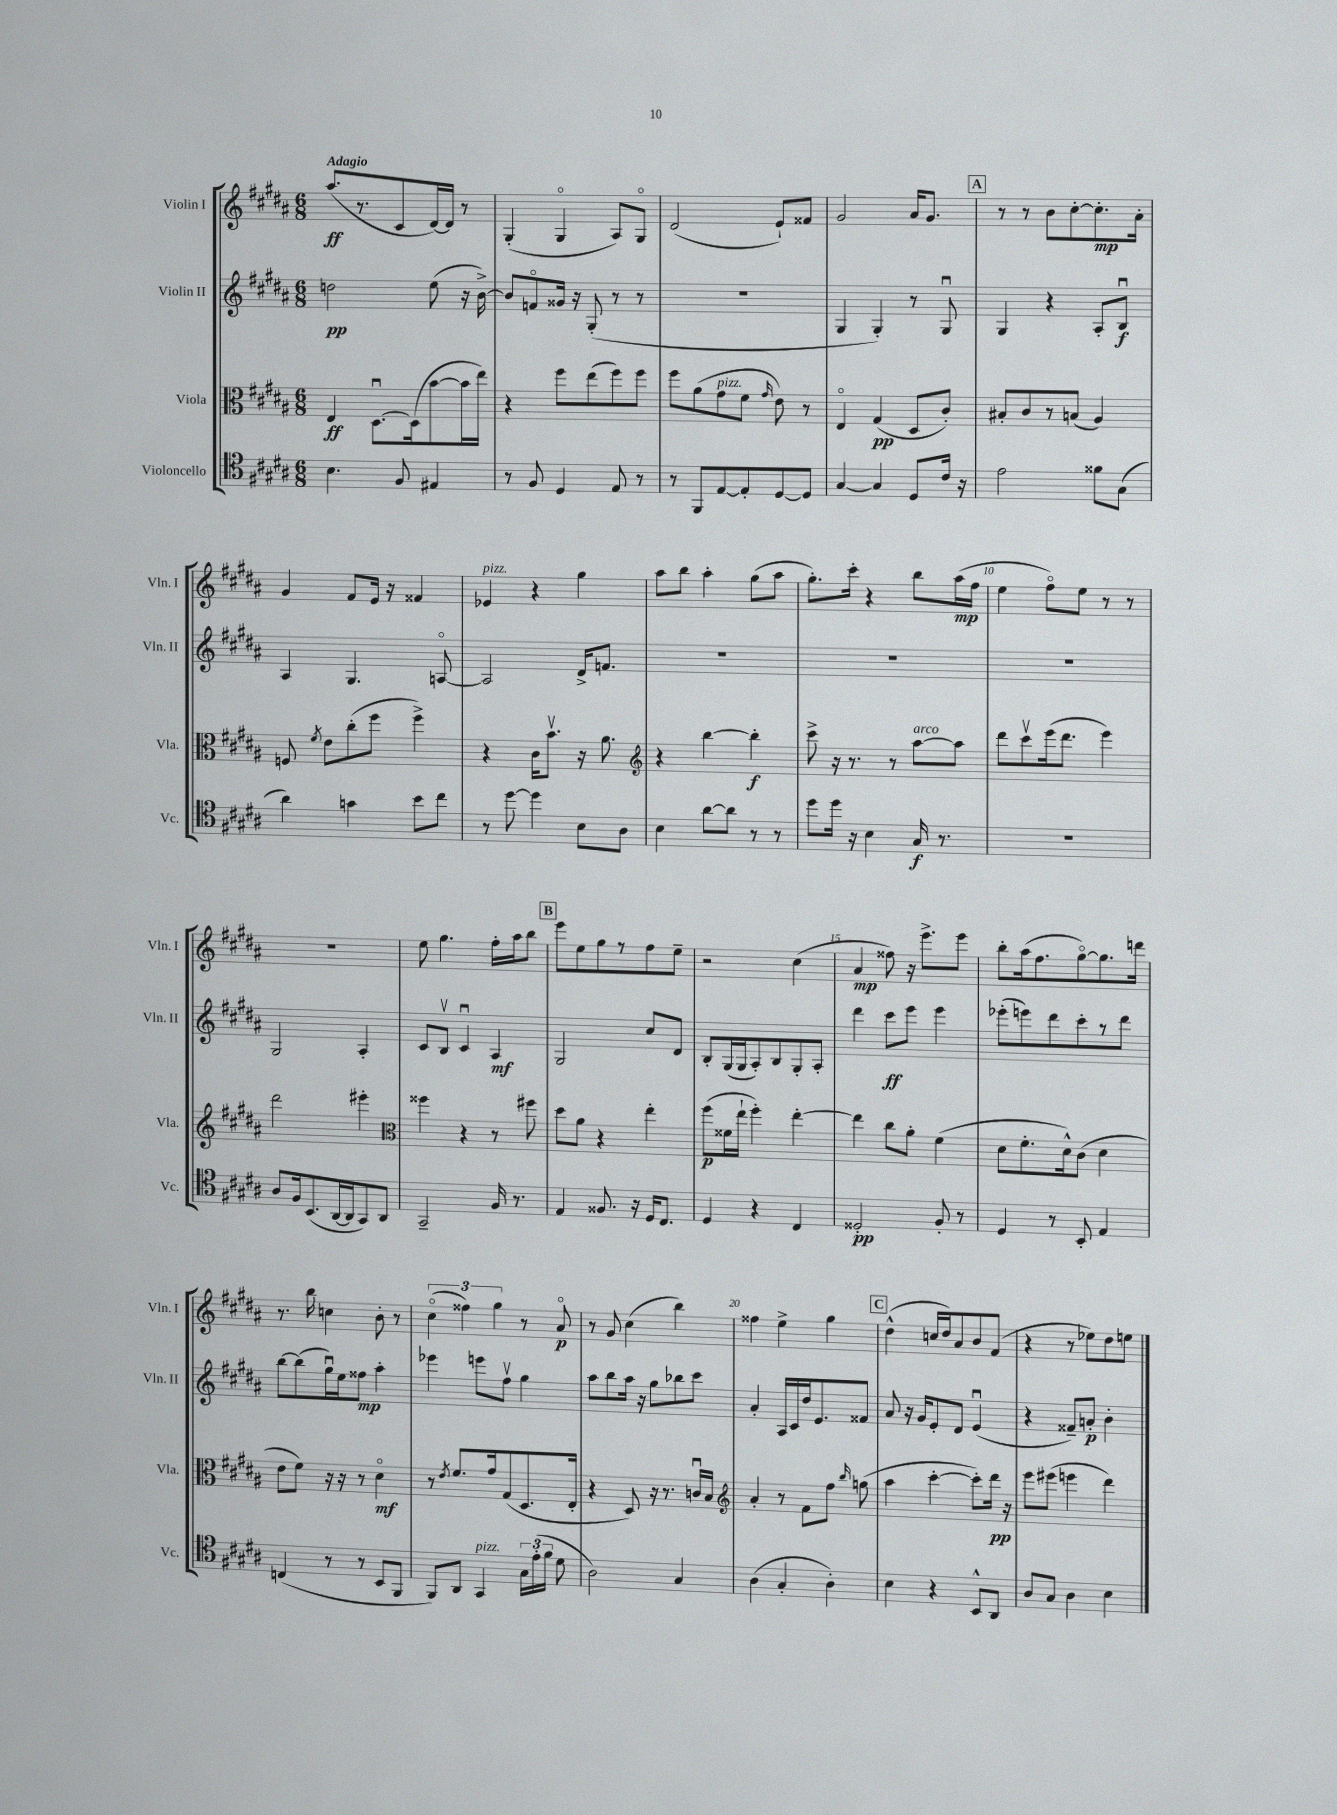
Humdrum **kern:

**kern	**dynam	**kern	**dynam	**kern	**dynam	**kern	**dynam
*part4	*part4	*part3	*part3	*part2	*part2	*part1	*part1
*staff4	*staff4	*staff3	*staff3	*staff2	*staff2	*staff1	*staff1
*I"Violoncello	*	*I"Viola	*	*I"Violin II	*	*I"Violin I	*
*I'Vc.	*	*I'Vla.	*	*I'Vln. II	*	*I'Vln. I	*
*clefC4	*	*clefC3	*	*clefG2	*	*clefG2	*
*k[f#c#g#d#a#]	*	*k[f#c#g#d#a#]	*	*k[f#c#g#d#a#]	*	*k[f#c#g#d#a#]	*
*M6/8	*	*M6/8	*	*M6/8	*	*M6/8	*
=1	=1	=1	=1	=1	=1	=1	=1
!	!	!	!	!	!	!LO:TX:a:B:t=Adagio	!
4.B\	.	4E/	ff	2ddn\	pp	(8.aa#/L	ff
.	.	.	.	.	.	8.r	.
.	.	[8.D#u\L	.	.	.	.	.
8F#/	.	.	.	.	.	8c#/	.
.	.	(16D#\k]	.	.	.	.	.
4E#X/	.	[8b\	.	(8ee\	.	[16d#/L)	.
.	.	.	.	.	.	16d#/JJ]	.
.	.	16b\L]	.	16r	.	8r	.
.	.	16ee\JJ)	.	[16b^\)	.	.	.
=2	=2	=2	=2	=2	=2	=2	=2
8r	.	4r	.	8b/L]	.	(4G#'/	.
8F#/	.	.	.	8fn/	.	.	.
4D#/	.	8ff#\L	.	16g##X/Jk	.	4G#/	.
.	.	.	.	16r	.	.	.
.	.	(8ee\	.	(8G#'/	.	.	.
8E/	.	8ff#\)	.	8r	.	8A#/L)	.
8r	.	8ff#\J	.	8r	.	8G#/J	.
=3	=3	=3	=3	=3	=3	=3	=3
8r	.	8ff#\L	.	2.r	.	(2d#/	.
8FF#/L	.	(8a#\	.	.	.	.	.
!	!	!LO:TX:a:i:t=pizz.	!	!	!	!	!
[8E/	.	8g#\	.	.	.	.	.
8E'/]	.	8f#\J	.	.	.	.	.
.	.	16qqg#/	.	.	.	.	.
[8D#/	.	8e\)	.	.	.	8e`/L)	.
8D#/J]	.	8r	.	.	.	8f##X/J	.
=4	=4	=4	=4	=4	=4	=4	=4
[4G#/	.	4E/	.	4G#/	.	2g#/	.
4G#/]	.	(4G#/	pp	4G#'/)	.	.	.
8D#/L	.	8D#/L	.	8r	.	16a#/KL	.
.	.	.	.	.	.	8.g#/J	.
16c#/Jk	.	8c#'/J)	.	8G#u/	.	.	.
16r	.	.	.	.	.	.	.
!!LO:REH:place=s1:t=A
=5	=5	=5	=5	=5	=5	=5	=5
2e\	.	8B#X'/L	.	4G#/	.	8r	.
.	.	8c#/	.	.	.	8r	.
.	.	8r	.	4r	.	8b\L	.
.	.	(8Bn/J	.	.	.	[8cc#'\	.
8f##X\L	.	4A#/)	.	8A#'/L	.	8.cc#'\]	mp
(8G#\J	.	.	.	8Bu/J	f	.	.
.	.	.	.	.	.	16a#'\Jk	.
!!LO:LB:g=z
=6	=6	=6	=6	=6	=6	=6	=6
4a#\)	.	8Fn/	.	4A#/	.	4g#/	.
.	.	8qf#/	.	.	.	.	.
.	.	8e\L	.	.	.	.	.
4gn\	.	(8cc#'\	.	4.G#/	.	8f#/L	.
.	.	8ff#\J	.	.	.	16e/Jk	.
.	.	.	.	.	.	16r	.
8b\L	.	4ff#^\)	.	.	.	4f##X/	.
8cc#\J	.	.	.	[8An/	.	.	.
=7	=7	=7	=7	=7	=7	=7	=7
!	!	!	!	!	!	!LO:TX:a:i:t=pizz.	!
8r	.	4r	.	2A/]	.	4e-X/	.
[8dd#\	.	.	.	.	.	.	.
4dd#\]	.	16c#\KL	.	.	.	4r	.
.	.	8.bv\J	.	.	.	.	.
8B\L	.	16r	.	16d#^/KL	.	4gg#\	.
.	.	8.a#\	.	8.fn/J	.	.	.
8A#\J	.	.	.	.	.	.	.
=8	=8	=8	=8	=8	=8	=8	=8
*	*	*clefG2	*	*	*	*	*
4B\	.	4r	.	2.r	.	8aa#\L	.
.	.	.	.	.	.	8bb\J	.
[8a#\L	.	[4bb\	.	.	.	4aa#'\	.
8a#\J]	.	.	.	.	.	.	.
8r	.	4bb'\]	f	.	.	(8gg#\L	.
8r	.	.	.	.	.	8aa#\J	.
=9	=9	=9	=9	=9	=9	=9	=9
8dd#\L	.	8ccc#^\	.	2.r	.	8.gg#'\L)	.
16dd#\Jk	.	16r	.	.	.	.	.
16r	.	8.r	.	.	.	16ccc#'\Jk	.
4B\	.	.	.	.	.	4r	.
.	.	8r	.	.	.	.	.
!	!	!LO:TX:a:i:t=arco	!	!	!	!	!
16G#/	f	[8aa#\L	.	.	.	8bb\L	.
8.r	.	.	.	.	.	.	.
.	.	8aa#\J]	.	.	.	(16aa#\L	mp
.	.	.	.	.	.	16ff#\JJ	.
=10	=10	=10	=10	=10	=10	=10	=10
2.r	.	8ddd#\L	.	2.r	.	4ee\	.
.	.	8ccc#v\	.	.	.	.	.
.	.	(16eee\k	.	.	.	8ff#\L)	.
.	.	8.ddd#\J	.	.	.	.	.
.	.	.	.	.	.	8ee\J	.
.	.	4eee\)	.	.	.	8r	.
.	.	.	.	.	.	8r	.
!!LO:LB:g=z
=11	=11	=11	=11	=11	=11	=11	=11
8A#/L	.	2ddd#\	.	2G#/	.	2.r	.
16F#/k	.	.	.	.	.	.	.
(8.BB/	.	.	.	.	.	.	.
[16AA#/L	.	.	.	.	.	.	.
16AA#/J]	.	.	.	.	.	.	.
8GG#/)	.	4eee#X'\	.	4A#'/	.	.	.
8AA#/J	.	.	.	.	.	.	.
=12	=12	=12	=12	=12	=12	=12	=12
*	*	*clefC3	*	*	*	*	*
2GG#~/	.	4ff##X\	.	8c#/L	.	8ee\	.
.	.	.	.	8Bv/J	.	4.gg#\	.
.	.	4r	.	4c#u/	.	.	.
16F#/	.	8r	.	4A#/	mf	16ff#'\LL	.
8.r	.	.	.	.	.	16aa#\J	.
.	.	8ff#X\	.	.	.	8bb\J	.
!!LO:REH:place=s1:t=B
=13	=13	=13	=13	=13	=13	=13	=13
4E/	.	8dd#\L	.	2G#/	.	8eee\L	.
.	.	8a#\J	.	.	.	8ee\	.
8.F##X/	.	4r	.	.	.	8gg#\	.
.	.	.	.	.	.	8r	.
16r	.	.	.	.	.	.	.
16D#/KL	.	4ee'\	.	8cc#/L	.	8ff#\	.
8.C#/J	.	.	.	.	.	.	.
.	.	.	.	8d#/J	.	8ee~\J	.
=14	=14	=14	=14	=14	=14	=14	=14
4D#/	.	(8ff#\L	p	8B'/L	.	2r	.
.	.	16f##X\L	.	(16G#/L	.	.	.
.	.	16ee`\JJ	.	16G#/J	.	.	.
4r	.	4ff#'\)	.	8A#'/)	.	.	.
.	.	.	.	8B/	.	.	.
4C#/	.	[4ee'\	.	8G#'/	.	(4cc#\	.
.	.	.	.	8A#'/J	.	.	.
=15	=15	=15	=15	=15	=15	=15	=15
2D##X'/	pp	4ee\]	.	4ddd#\	.	4a#/	mp
.	.	8cc#\L	.	8ccc#\L	ff	8ff##X\)	.
.	.	8a#'\J	.	8eee\J	.	16r	.
.	.	.	.	.	.	8.eee^\L	.
8F#'/	.	(4f#\	.	4eee\	.	.	.
8r	.	.	.	.	.	8eee\J	.
=16	=16	=16	=16	=16	=16	=16	=16
4D#/	.	8d#\L	.	(8eee-X'\L	.	8bb'\L	.
.	.	8.f#'\	.	8eeen\)	.	(16aa#\k	.
.	.	.	.	.	.	8.ff#\	.
8r	.	.	.	8ddd#\	.	.	.
.	.	16d#^^\k)	.	.	.	.	.
8BB'/	.	(8c#\J	.	8ccc#'\	.	[8gg#\)	.
4E/	.	4d#\	.	8r	.	8.gg#\]	.
.	.	.	.	8ddd#\J	.	.	.
.	.	.	.	.	.	16dddn\Jk	.
!!LO:LB:g=z
=17	=17	=17	=17	=17	=17	=17	=17
(4Cn/	.	8e\L	.	[8bb\L	.	8.r	.
.	.	8f#\J)	.	(8bb\]	.	.	.
.	.	.	.	.	.	16bb\	.
8r	.	16r	.	16gg#u\L)	.	4ccn\	.
.	.	16r	.	16ee\J	.	.	.
8r	.	8r	.	8ff##X\J	mp	.	.
8BB/L	.	4d#\	mf	4aa#'\	.	8b'\	.
8FF#/J	.	.	.	.	.	8r	.
=18	=18	=18	=18	=18	=18	=18	=18
8FF#/L)	.	8r	.	4eee-X\	.	(6cc#\	.
.	.	8qe/	.	.	.	.	.
8AA#/J	.	8.f#/L	.	.	.	.	.
.	.	.	.	.	.	6ff##X\)	.
!LO:TX:a:i:t=pizz.	!	!	!	!	!	!	!
4GG#/	.	.	.	8eeen\L	.	.	.
.	.	16g#/k	.	.	.	.	.
.	.	.	.	.	.	6gg#\	.
.	.	(8G#/	.	8ff#v\J	.	.	.
24G#\LL	.	8.D#/	.	4gg#\	.	8r	.
(24e'\	.	.	.	.	.	.	.
24f#\JJ	.	.	.	.	.	.	.
8d#\	.	.	.	.	.	8a#/	p
.	.	16E'/Jk	.	.	.	.	.
=19	=19	=19	=19	=19	=19	=19	=19
2A#\)	.	4r	.	8aa#\L	.	8r	.
.	.	.	.	8bb\	.	8g#/	.
.	.	8D#/)	.	16aa#\Jk	.	(4cc#\	.
.	.	.	.	16r	.	.	.
.	.	16r	.	8gg#\L	.	.	.
.	.	8.r	.	.	.	.	.
4G#/	.	.	.	8bb-X\	.	4bb\)	.
.	.	16cnu/LL	.	8ccc#\J	.	.	.
.	.	16B/JJ	.	.	.	.	.
=20	=20	=20	=20	=20	=20	=20	=20
*	*	*clefG2	*	*	*	*	*
(4A#\	.	4a#'/	.	4a#'/	.	4ff##X\	.
4G#'/	.	8r	.	16A#/LL	.	4ee^\	.
.	.	.	.	16c#/	.	.	.
.	.	8f#\L	.	16dd#/J	.	.	.
.	.	.	.	8.e/	.	.	.
4A#'\)	.	8ff#\J	.	.	.	4gg#\	.
.	.	16qqbb/	.	.	.	.	.
.	.	(8ggn\	.	8f##X/J	.	.	.
!!LO:REH:place=s1:t=C
=21	=21	=21	=21	=21	=21	=21	=21
4B\	.	4aa#\	.	8a#/	.	(4dd#^^\	.
.	.	.	.	16r	.	.	.
.	.	.	.	16g#/KL	.	.	.
4r	.	[4ccc#'\	.	8e'/	.	16ccn/LL	.
.	.	.	.	.	.	16dd#/J)	.
.	.	.	.	8d#/J	.	8a#/	.
8BB^^/L	.	8ccc#'\L])	.	(4eu/	.	8b/	.
8AA#/J	.	16ddd#\Jk	pp	.	.	(8f#/J	.
.	.	16r	.	.	.	.	.
=22	=22	=22	=22	=22	=22	=22	=22
8A#/L	.	8eee\L	.	4r	.	4r	.
8G#/J	.	(8eee#X\J	.	.	.	.	.
4A#\	.	4eeen\	.	8f##X~/L)	.	8r	.
.	.	.	.	8an'/J	p	8ee-X\L)	.
4B\	.	4ddd#\)	.	4b'\	.	8dd#\	.
.	.	.	.	.	.	8een\J	.
==	==	==	==	==	==	==	==
*-	*-	*-	*-	*-	*-	*-	*-
